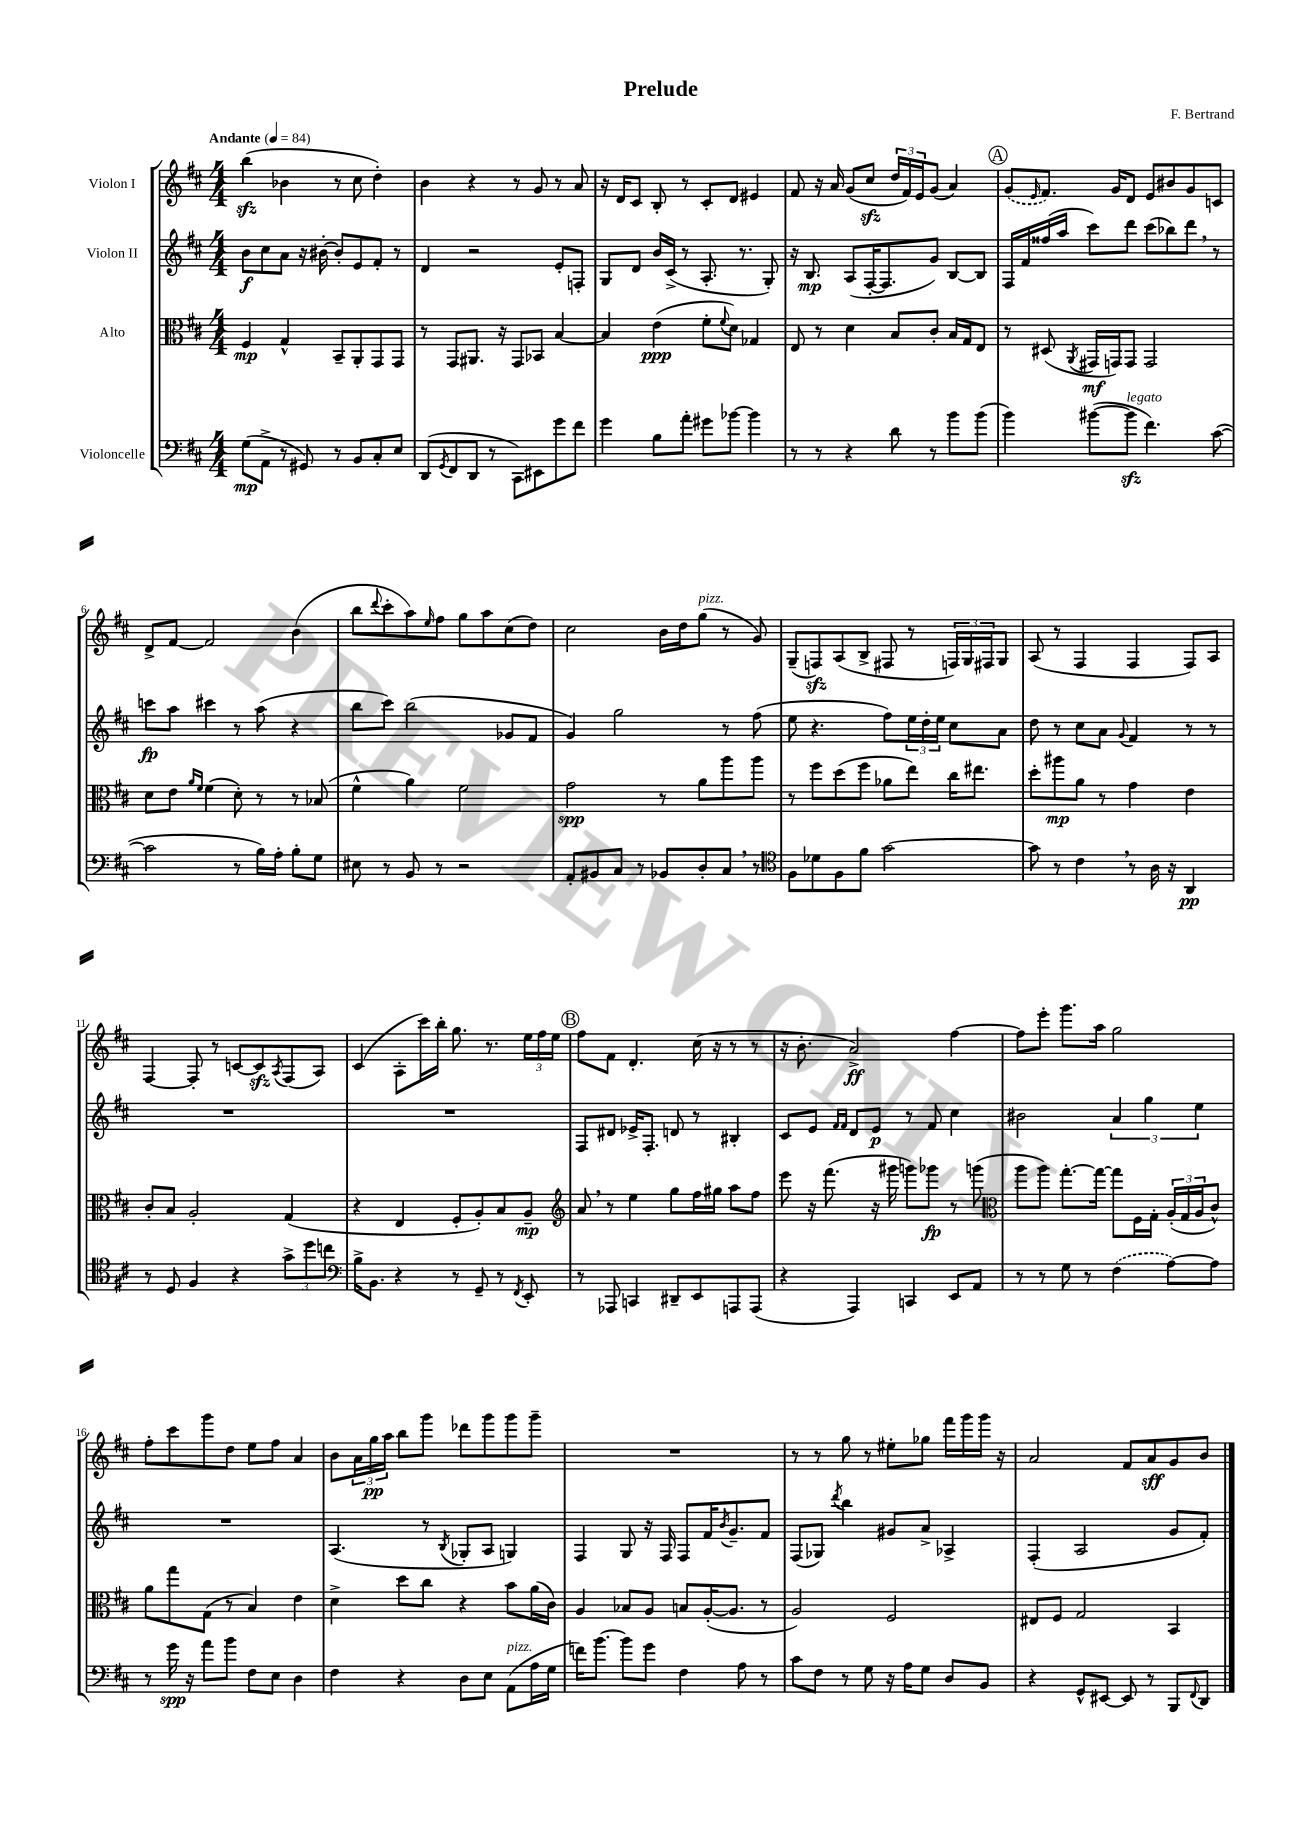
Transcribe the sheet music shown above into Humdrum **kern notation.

**kern	**kern	**kern	**kern
*staff4	*staff3	*staff2	*staff1
*clefF4	*clefC3	*clefG2	*clefG2
*k[f#c#]	*k[f#c#]	*k[f#c#]	*k[f#c#]
*M4/4	*M4/4	*M4/4	*M4/4
*MM84	*MM84	*MM84	*MM84
(8G\L	4F#/	8b\L	(4bb\
8AA^\J	.	8cc#\	.
8r	4G^^/	8a\J	4b-\
8GG#/)	.	16r	.
.	.	[16b#'\	.
8r	8BB~/L	8b#'/]L	8r
8BB/L	8AA'/	8e/	8cc#\
8C#'/	8GG/	8f#'/J	4dd'\)
8E/J	8GG/J	8r	.
=	=	=	=
(8DD/L	8r	4d/	4b\
8qGG/	.	.	.
8FF#/	8GG/L	.	.
8DD/J	8.AA#/J	2r	4r
8r	.	.	.
.	16r	.	.
8CC#\L)	8GG/L	.	8r
8EE#\	8BB-/J	.	8g/
8g\	[4B/	8e'/L	8r
8f#\J	.	8F'/J	8a/
=	=	=	=
4g\	4B/]	8G/L	16r
.	.	.	16d/LK
.	.	8d/J	8c#/J
8B\L	(4e\	16b/LL	8B'/
.	.	(16c#^/JJ	.
8a'\J	.	8r	8r
8g#\L	8f#'\L	8.A'/	8c#'/L
.	8qqf#/	.	.
[8b-\J	8d\J)	.	8d/J
.	.	8.r	.
4b-\]	4G-/	.	4e#/
.	.	8G'/)	.
=	=	=	=
8r	8E/	16r	8f#/
.	.	8.B/	.
8r	8r	.	16r
.	.	.	16a/
4r	4d\	(8A/L	(8g/L
.	.	[16F#'/K	8cc#/J
.	.	8.F#/]	.
8d\	8B/L	.	24dd/LL
.	.	.	24f#/)
.	.	.	24e/J
8r	8c#'/J	8g/J)	(8g/J
8b\L	16B/LL	[8B/L	4a/)
.	16G/J	.	.
(8b\J	8E/J	8B/]J	.
=	=	=	=
4b\)	8r	16F#/LL	(8g/L
.	.	16f#/	.
.	.	.	16qqe/
.	(8D#/	(16ff##/	8.f#/J)
.	.	16aa/JJ	.
.	8qAA/	.	.
([8b#\L	16GG#/LL	8ccc#\L)	.
.	16GG/J)	.	16g/LK
8b#\]J	8GG/J	8ddd\J	8d/J
4.f#\)	2GG/	(8ccc#\L	8e/L
.	.	8bb-\)	8b#/
.	.	8ddd\J	8g/
([8c#\	.	8r	8c/J
=	=	=	=
2c#\]	8d\L	8ccc\L	8d^/L
.	8e\J	8aa\J	[8f#/J
.	16qqa/LL	.	.
.	16qqf#/JJ	.	.
.	(4f#\	4ccc#\	2f#/]
8r	8d'\)	8r	.
16B\LL)	8r	(8aa\	.
16A'\JJ	.	.	.
8B'\L	8r	4r	(4b\
8G\J	(8B-/	.	.
=	=	=	=
8E#\	4f#^^\	8bb\L	8bb\L
.	.	.	8qqddd/
8r	.	8ccc#\J)	8ccc#'\
8BB/	4a\)	(2bb\	8aa\)
.	.	.	16qqee/
8r	.	.	8ff#\J
2r	2f#\	.	8gg\L
.	.	.	8aa\
.	.	8g-/L	(8cc#\
.	.	8f#/J	8dd\J)
=	=	=	=
8AA'/L	2g\	4g/)	2cc#\
8BB#/	.	.	.
8C#/J	.	2gg\	.
8r	.	.	.
8BB-/L	8r	.	16b\LL
.	.	.	16dd\J
8D'/	8a\L	.	(8gg\J
8C#/J	8aa\	8r	8r
8r	8aa\J	(8ff#\	8g/)
=	=	=	=
*clefC4	*	*	*
8F#\L	8r	8ee\	(8G~/L
8d-\	8ff#\L	4.r	8F/)
8F#\	(8dd\	.	(8A/
8f#\J	8ff#\J	.	8B^/J
[2g\	8a-\L	8ff#\L)	8F#/
.	8ee\J)	24ee\L	8r
.	.	24dd'\	.
.	.	24ee\JJ	.
.	16cc#\LK	8cc#\L	24F/LL)
.	.	.	24G/
.	8.ee#\J	.	.
.	.	.	24F#/J
.	.	8a\J	8G/J
=	=	=	=
8g\]	8dd'\L	8dd\	(8A/
8r	8aa#\	8r	8r
4c#\	8a\J	8cc#\L	4F#/
.	8r	8a\J	.
.	.	8qqg/	.
8r	4g\	4f#/	4F#/
16A\	.	.	.
16r	.	.	.
4AA/	4e\	8r	8F#/L)
.	.	8r	8A/J
=	=	=	=
8r	8c#'/L	1r	[4F#/
8D/	8B/J	.	.
4F#/	2A'/	.	8F#'/]
.	.	.	8r
4r	.	.	[8c/L
.	.	.	8c/]
.	.	.	8qA/
12g^\L	(4G/	.	(8F#/
12dd\	.	.	.
.	.	.	8A/J)
12cc\J	.	.	.
=	=	=	=
*clefF4	*	*	*
16B^\LK	4r	1r	(4c#/
8.BB\J	.	.	.
4r	4E/	.	8A'\L
.	.	.	16ccc#\L)
.	.	.	16bb'\JJ
8r	8F#'/L	.	8.gg\
8GG~/	8A'/)	.	.
.	.	.	8.r
8r	8B/	.	.
8qFF#/	.	.	.
8EE'/	8A~/J	.	24ee\LL
.	.	.	24ff#\
.	.	.	24ee\JJ
=	=	=	=
*	*clefG2	*	*
8r	8a/	8F#/L	8ff#\L
8AAA-/	8r	8d#/J	8f#\J
4CC/	4ee\	16e-^/LK	4.d'/
.	.	8.F#'/J	.
8DD#~/L	8gg\L	8d/	.
8EE/	16ff#\L	8r	(16cc#\
.	16gg#\JJ	.	16r
8AAA/	8aa\L	4B#'/	8r
(8AAA/J	8ff#\J	.	8r
=	=	=	=
4r	8eee\	8c#/L	16r
.	.	.	8.b'\
.	16r	8e/J	.
.	(8.fff#\	.	.
.	.	16qqf#/LL	.
.	.	16qqf#/JJ	.
4AAA/)	.	8d/L	2a^/)
.	16r	8e/J	.
.	16ggg#\	.	.
4CC/	8ggg\L)	8r	.
.	8ggg-\J	8f#/	.
8EE/L	8r	4cc#\	[4ff#\
8AA/J	(8ggg\	.	.
=	=	=	=
*	*clefC3	*	*
8r	8aa\L	2b#\	8ff#\]L
8r	8aa\J)	.	8eee'\J
8G\	[8.gg'\L	.	8.ggg\L
8r	.	.	.
.	16gg\_Jk	.	16aa\Jk
(4F#\	8gg\]L	6a/	2gg\
.	16F#\L	.	.
.	.	6gg\	.
.	16G'\JJ	.	.
[8A\L)	(24A'/LL	.	.
.	24G/	.	.
.	24A/J	6ee\	.
8A\]J	8c#^^/J)	.	.
=	=	=	=
8r	8a\L	1r	8ff#'\L
16g\	8gg\	.	8ccc#\
16r	.	.	.
8a\L	(8G\J	.	8ggg\
8b\J	8r	.	8dd\J
8F#\L	4B/)	.	8ee\L
8E\J	.	.	8ff#\J
4D\	4e\	.	4a/
=	=	=	=
4F#\	4d^\	(4.A/	8b\L
.	.	.	24a\L
.	.	.	24gg\
.	.	.	24aa\JJ
4r	8dd\L	.	8bb\L
.	8cc#\J	8r	8ggg\J
.	.	8qB/	.
8D\L	4r	8G-'/L	8ddd-\L
8E\J	.	8A/J	8ggg\
(8AA\L	8b\L	4G/)	8ggg\
16A\L	(16a\L	.	8ggg~\J
16G\JJ	16c#\JJ)	.	.
=	=	=	=
16f\LK)	4A/	4F#/	1r
[8.b\J	.	.	.
8b\]L	8B-/L	8G/	.
8g\J	8A/J	16r	.
.	.	16F#/	.
4F#\	8B/L	8F#/L	.
.	([16A'/K	16f#/K	.
.	.	8qb/	.
.	8.A/]J	8.g~/	.
8A\	.	.	.
8r	8r	8f#/J	.
=	=	=	=
8c#\L	2A/)	(8F#/L	8r
8F#\J	.	8G-/J)	8r
.	.	8qddd/	.
8r	.	4bb\	8gg\
8G\	.	.	8r
16r	2F#/	8g#/L	8ee#'\L
16A\LK	.	.	.
8G\J	.	8a^/J	8gg-\J
8D/L	.	4A-^/	16fff#\LL
.	.	.	16ggg\
8BB/J	.	.	16ggg\JJ
.	.	.	16r
=	=	=	=
4r	8E#/L	(4F#'/	2a/
.	8F#/J	.	.
8GG^^/L	2G/	2A/	.
[8EE#/J	.	.	.
8EE#/]	.	.	8f#/L
8r	.	.	8a/
8BBB/L	4BB/	8g/L	8g/
8qqFF#/	.	.	.
8DD/J	.	8f#'/J)	8b/J
==	==	==	==
*-	*-	*-	*-
